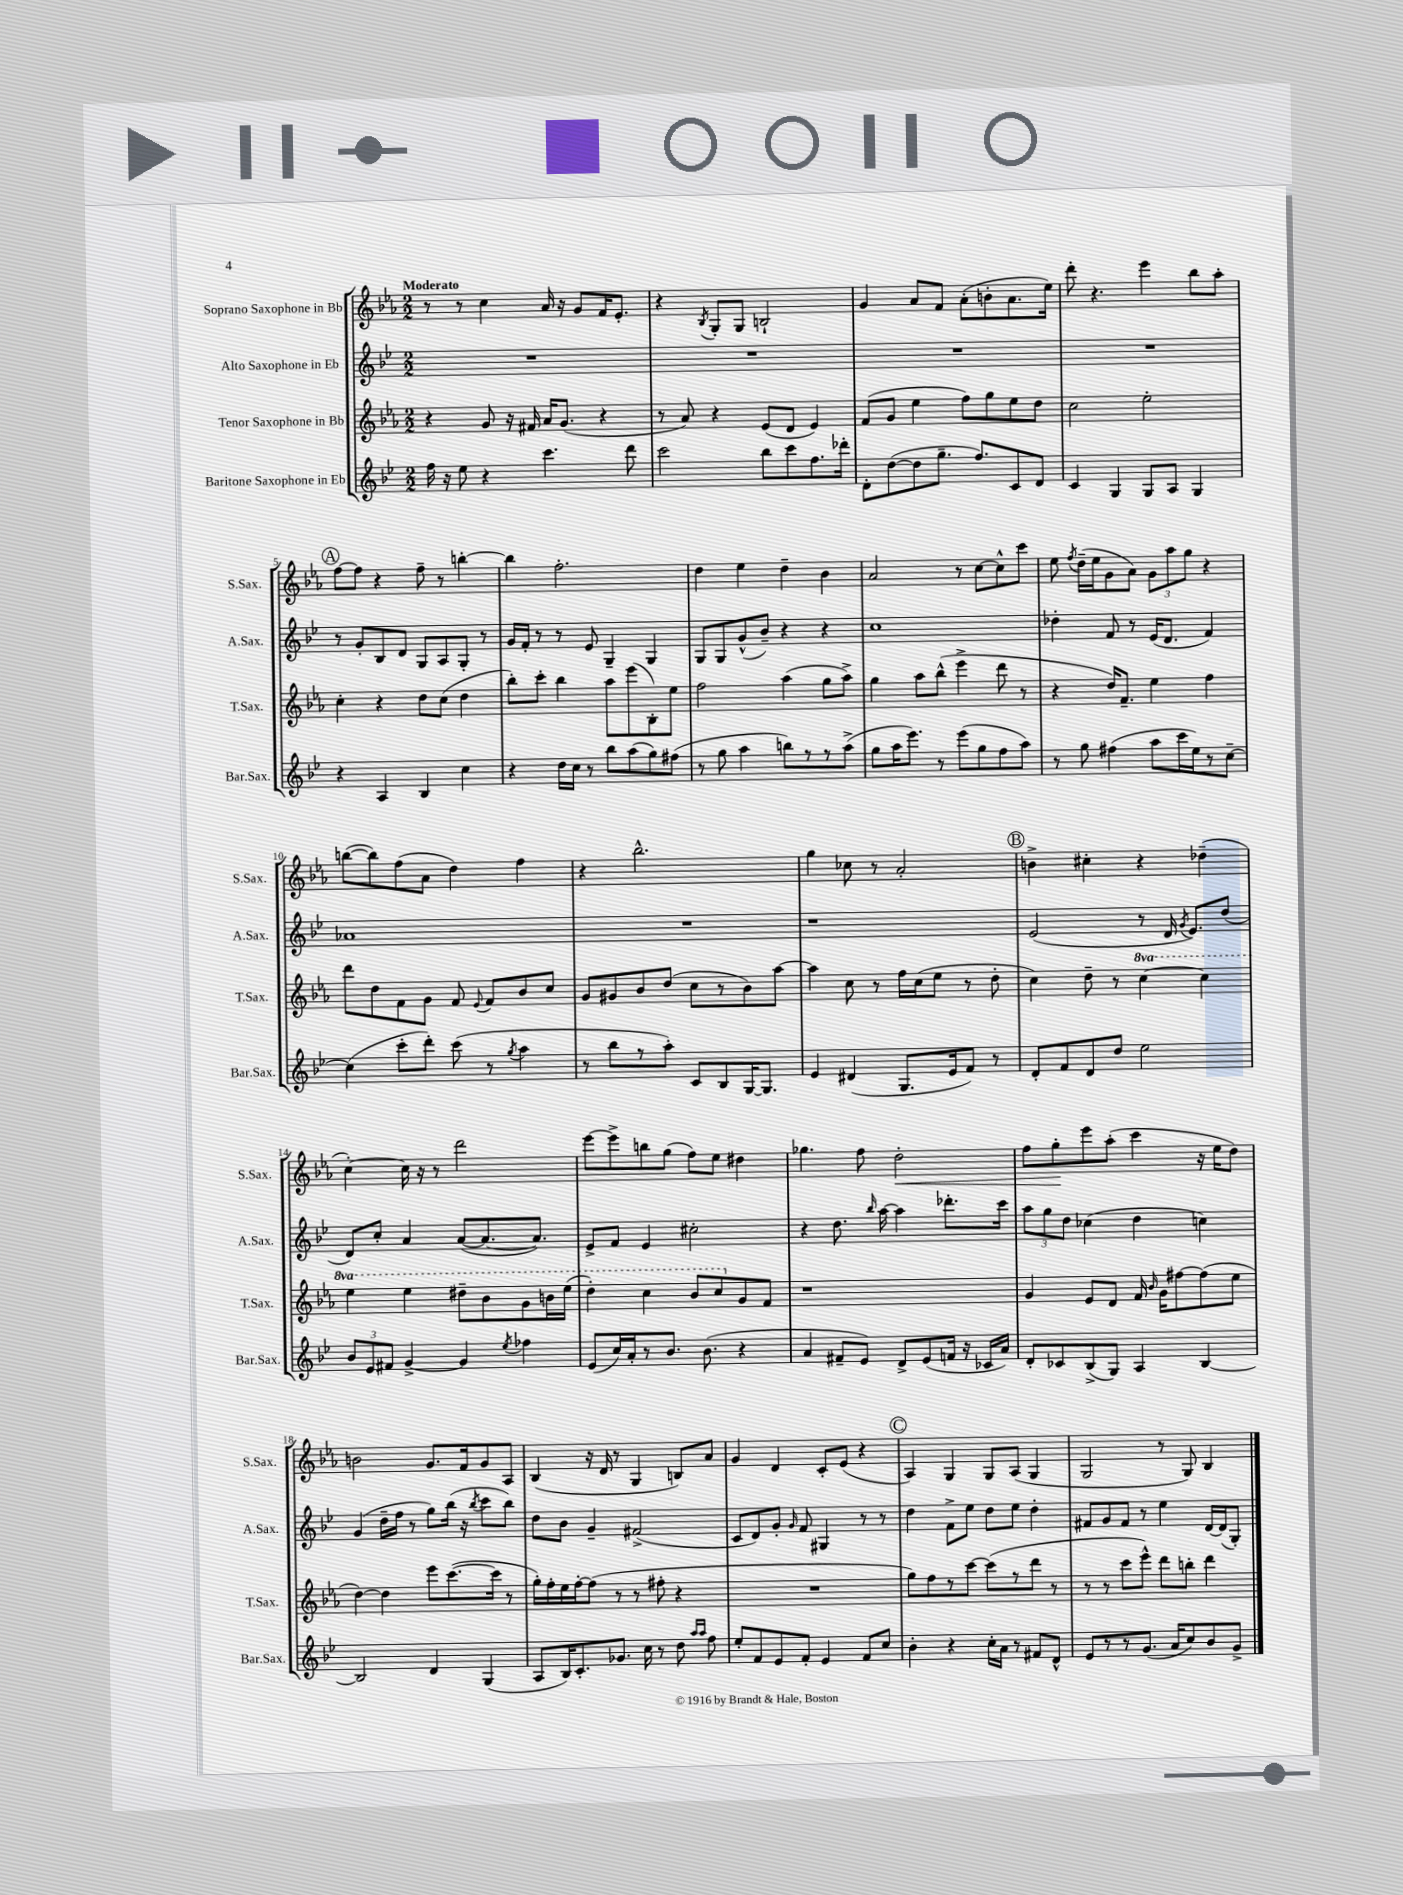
<<
\new StaffGroup <<
\new Staff = "s0" \with { instrumentName = "Soprano Saxophone in Bb" shortInstrumentName = "S.Sax." } {
    \clef treble \key ees \major \numericTimeSignature \time 2/2 \tempo "Moderato"
    \autoBeamOff r8 r8 c''4 aes'16 r16 g'8[ f'16 ees'8.]-. |
    r4 \acciaccatura { bes8 } g8[-. g8] b2-! |
    g'4 aes'8[ f'8] aes'8[-.( b'8-. aes'8. ees''16]) |
    d'''8-. r4. ees'''4 bes''8[ aes''8]-. |
    \mark \markup { \circle "A" } f''8[~ f''8] r4 f''8-- r8 b''4~-. |
    b''4 f''2.-. |
    d''4 ees''4 d''4-- bes'4 |
    aes'2 r8 c''8[~ c''8-^ c'''8] |
    ees''8 \acciaccatura { f''8 } d''16[--( ees''16 g'8 aes'8]) \tuplet 3/2 { g'8[ aes''8 g''8] } r4 |
    b''8[~( b''8) f''8( aes'8] d''4) f''4 |
    r4 bes''2.-^ |
    g''4 ces''8 r8 aes'2-. |
    \mark \markup { \circle "B" } b'4-> cis''4-. r4 des''4--( |
    c''4~-.) c''16 r16 r8 d'''2 |
    ees'''8[~ ees'''8-> b''8 g''8]( f''8[) ees''8] dis''4 |
    ges''4. f''8 d''2-.\< |
    f''8[ g''8-.\! ees'''8 aes''8]-.( c'''4 r16 ees''16[ d''8]) |
    b'2 g'8.[ f'16 g'8 aes8] |
    bes4( r16 d'16 r8 g4 b8[) aes'8] |
    g'4 d'4 c'8[-. ees'8]( r4 |
    \mark \markup { \circle "C" } aes4) g4 g8[ aes8]( g4 |
    g2 r8 g8) bes4 \bar "|." |
}
\new Staff = "s1" \with { instrumentName = "Alto Saxophone in Eb" shortInstrumentName = "A.Sax." } {
    \clef treble \key bes \major \numericTimeSignature \time 2/2
    \autoBeamOff R1 |
    R1 |
    R1 |
    R1 |
    \mark \markup { \circle "A" } r8 g'8[-. bes8 d'8] g8[ a8 g8]-. r8 |
    g'16[ f'16]-. r8 r8 ees'8 g4-- g4 |
    g8[ g8 g'8-^( bes'8]--) r4 r4 |
    c''1 |
    des''4-. f'8 r8 ees'16[( d'8.] f'4) |
    aes'1 |
    R1 |
    r1 |
    \mark \markup { \circle "B" } ees'2( r8 d'16 \acciaccatura { g'8 } ees'8.[) d''8]( |
    d'8[) c''8]-. a'4 a'8[~( a'8.~ a'8.]) |
    ees'8[-> f'8] ees'4 cis''2-. |
    r4 d''8. \grace { bes''16 } a''16~ a''4 des'''8.[-. c'''16] |
    \tuplet 3/2 { a''8[ g''8 d''8] } ces''4( d''4 c''4) |
    g'4( d''16[-- f''16] r8 g''8[) bes''16]( r16 \acciaccatura { bes''8 } c'''8[ bes''8]) |
    d''8[ bes'8] g'4-- fis'2->( |
    c'8[ d'8) g'8]-. \grace { g'16 } f'8 gis4 r8 r8 |
    \mark \markup { \circle "C" } d''4 f'8[-> ees''8] d''8[ ees''8] d''4-. |
    fis'8[ g'8 fis'8] r8 ees''4 d'16[~ d'16( g8]-.) \bar "|." |
}
\new Staff = "s2" \with { instrumentName = "Tenor Saxophone in Bb" shortInstrumentName = "T.Sax." } {
    \clef treble \key ees \major \numericTimeSignature \time 2/2 \set Staff.ottavationMarkups = #ottavation-simple-ordinals
    \autoBeamOff r4 g'8 r16 fis'16 aes'16[ g'8.]( r4 |
    r8 aes'8) r4 ees'8[( d'8] ees'4) |
    f'8[( g'8] ees''4 f''8[) g''8 ees''8 d''8] |
    c''2 ees''2-. |
    \mark \markup { \circle "A" } c''4-. r4 d''8[ c''8]( d''4 |
    bes''8[-.) c'''8]-. bes''4 aes''8[ ees'''8( bes8-.) ees''8] |
    f''2 aes''4( g''8[ aes''8]->) |
    g''4 aes''8[ bes''8]-^( ees'''4-> d'''8 r8 |
    r4 d''16[) f'8.]-- ees''4 f''4 |
    d'''8[ d''8 f'8 g'8] f'8 \appoggiatura { ees'8 } f'8[ bes'8 c''8] |
    g'8[ gis'8 bes'8 d''8]( c''8[ r8 bes'8) aes''8]~ |
    aes''4 c''8 r8 f''16[ c''16( ees''8] r8 d''8-. |
    \mark \markup { \circle "B" } c''4) d''8-- r8 \ottava #1 c'''4~ c'''4 |
    ees'''4 ees'''4 dis'''8[-- bes''8 g''8 b''16 ees'''16]( |
    d'''4-.) c'''4 bes''8[ c'''8 \ottava #0 g'8 f'8] |
    r1 |
    g'4 ees'8[ d'8] f'16 \grace { bes'16 } g'16[ fis''8~ fis''8( ees''8] |
    d''4~) d''4 ees'''8[ c'''8.~( c'''16] r8 |
    g''16[-.) f''16-. ees''16 f''16~-. f''8]( r8 r8 fis''8-. r4 |
    R1 |
    \mark \markup { \circle "C" } g''8[) f''8 r8 c'''8]~ c'''8[( r8 d'''8] r8 |
    r8 r8 c'''8[ ees'''8]-^) d'''8[ b''8]-. d'''4 \bar "|." |
}
\new Staff = "s3" \with { instrumentName = "Baritone Saxophone in Eb" shortInstrumentName = "Bar.Sax." } {
    \clef treble \key bes \major \numericTimeSignature \time 2/2
    \autoBeamOff f''16 r16 ees''8 r4 c'''4. d'''8 |
    c'''2 bes''8[ c'''8 f''8. des'''16]-. |
    d'8[-. d''8~( d''8 g''8.]-- f''8.[) c'8 d'8] |
    c'4 g4 g8[ a8] g4 |
    \mark \markup { \circle "A" } r4 a4 bes4 c''4 |
    r4 d''16[ c''16] r8 bes''8[ a''8( g''8) fis''8]( |
    r8 g''8 a''4 b''8[) r8 r8 a''8]->( |
    g''8[ a''16 ees'''8.]) r8 ees'''8[( g''8 f''8 a''8]) |
    r8 g''8 fis''4( a''8[ c'''16 ees''16) r8 c''8]~-- |
    c''4( c'''8[-. d'''8]-.) c'''8( r8 \acciaccatura { g''8 } a''4 |
    r8 bes''8[ r8 a''8]-.) c'8[ bes8 g16~ g8.] |
    ees'4 dis'4( g8.[ ees'16 f'8]) r8 |
    \mark \markup { \circle "B" } d'8[-. f'8 d'8 d''8] ees''2 |
    \tuplet 3/2 { bes'8[ ees'8 fis'8] } g'4~-> g'4 \acciaccatura { ees''8 } fes''4 |
    ees'8[( c''16) a'16-. r8 bes'8.] bes'8.( r4 |
    a'4 fis'8[-- ees'8]) d'8[-> ees'8( f'16] r16 ces'16[ a'16]) |
    d'8[-. ces'8 bes8->( g8]) a4 bes4~ |
    bes2 d'4 g4( |
    a8[ bes16) c'8.-. ges'8.] c''16 r8 d''8 \grace { a''16[ a''16] } f''8 |
    ees''8[-. f'8 ees'8 f'8]-. ees'4 f'8[ c''8] |
    \mark \markup { \circle "C" } bes'4-. r4 c''16[-. a'16] r8 fis'8[ d'8]-^ |
    ees'8[ r8 r8 g'8.]( a'16[ c''8) bes'8 g'8]-> \bar "|." |
}
>>
>>
